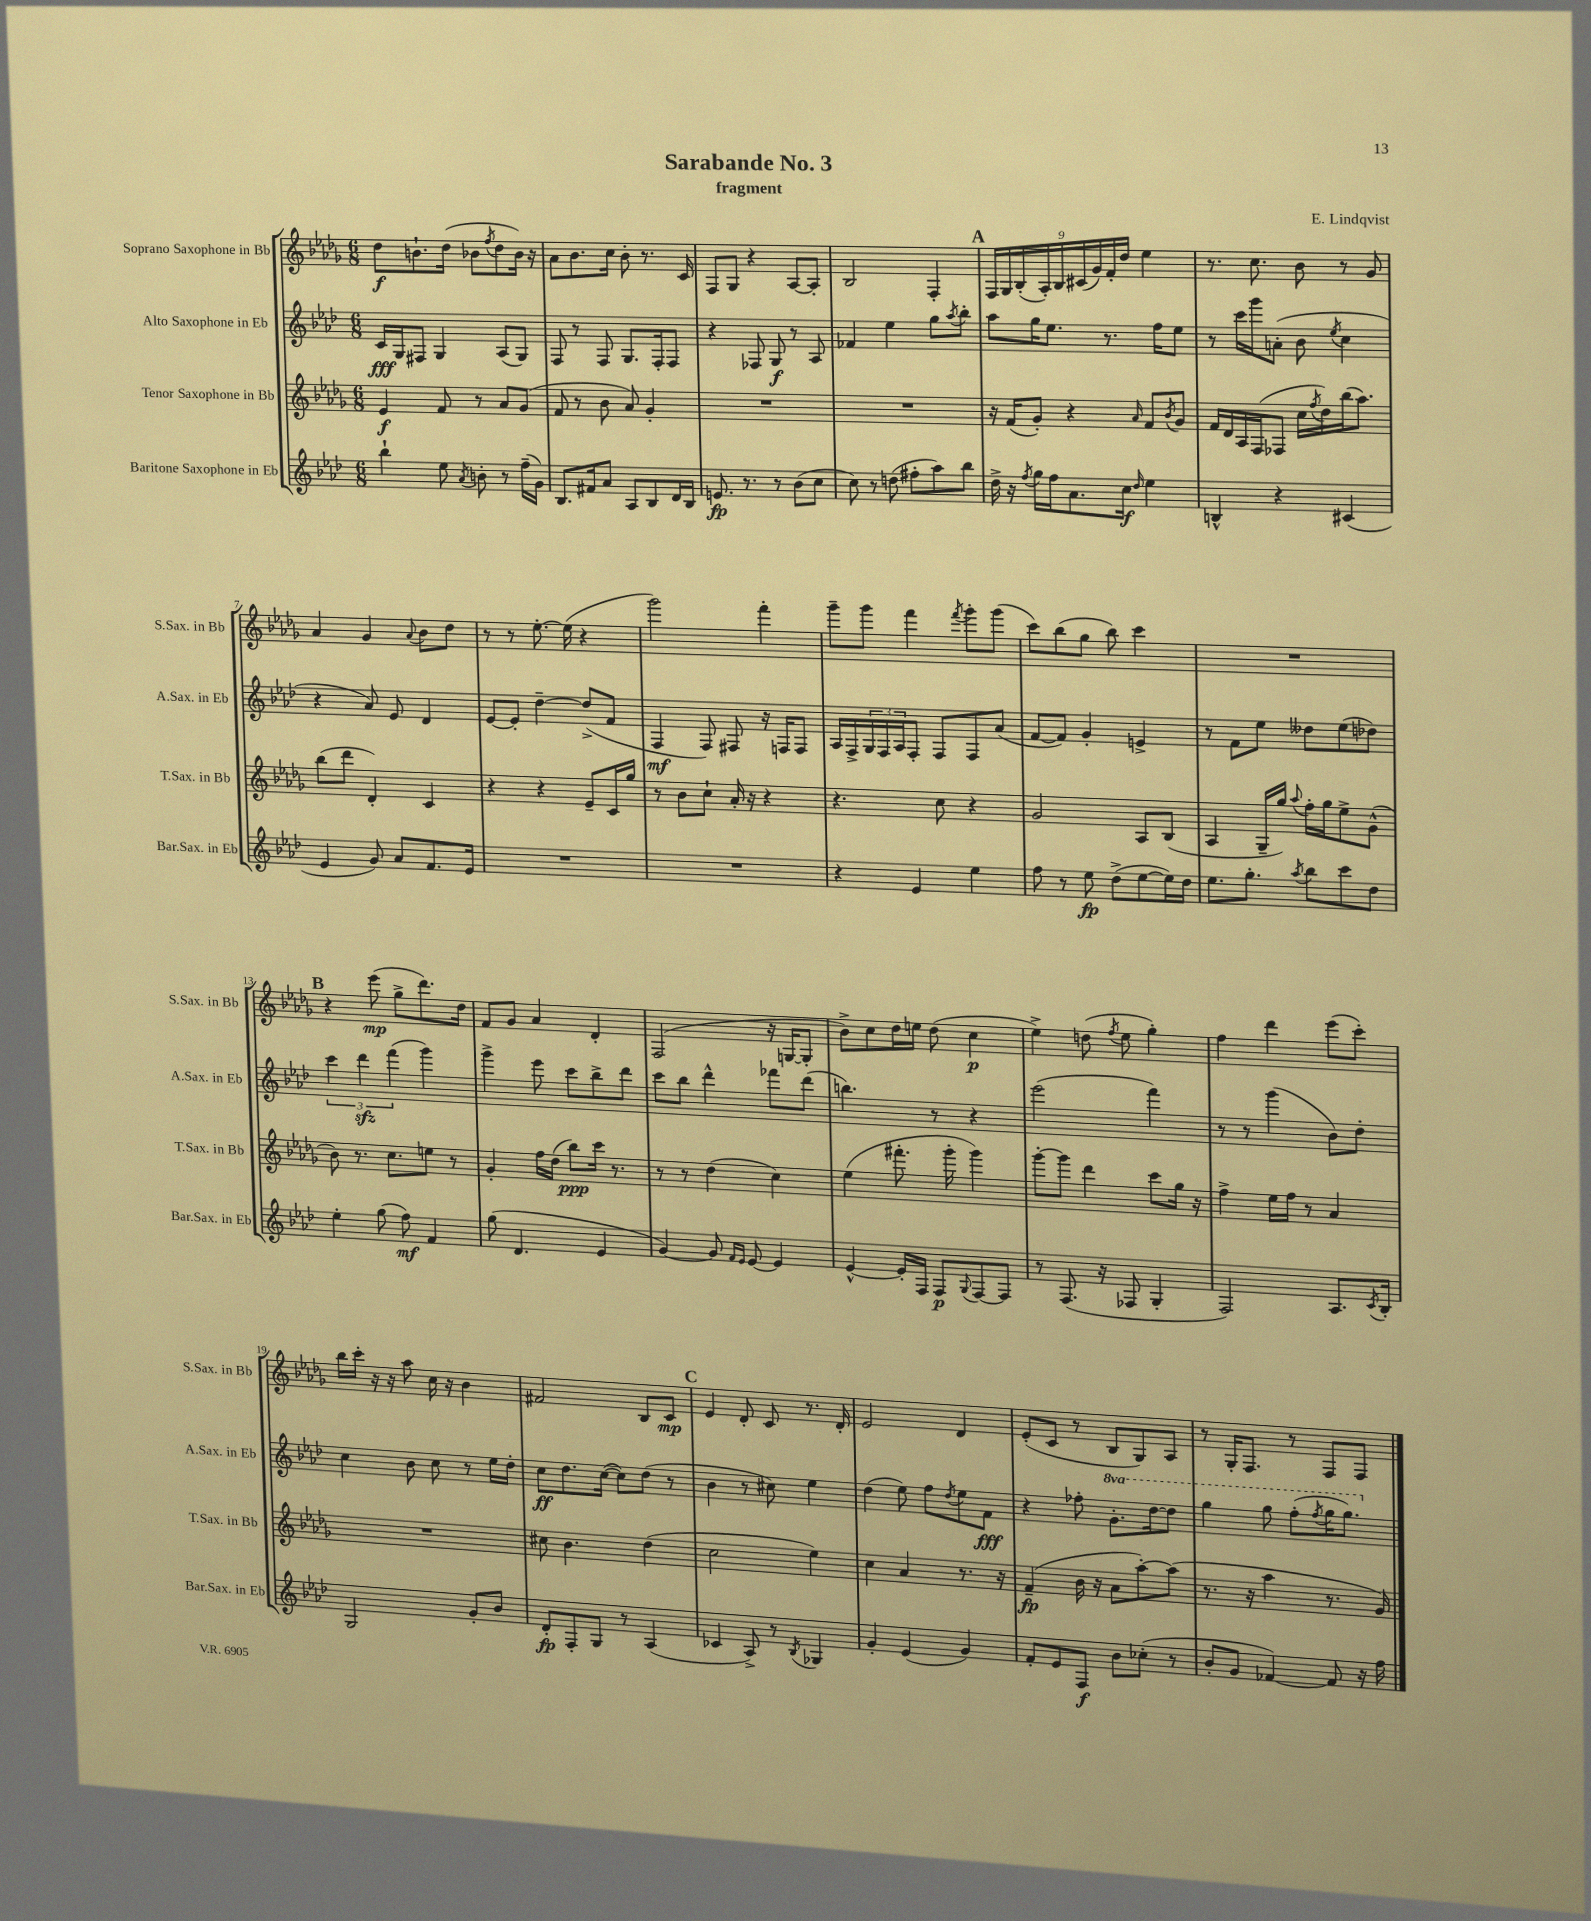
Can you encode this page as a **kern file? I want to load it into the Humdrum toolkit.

**kern	**dynam	**kern	**dynam	**kern	**dynam	**kern	**dynam
*part4	*part4	*part3	*part3	*part2	*part2	*part1	*part1
*staff4	*staff4	*staff3	*staff3	*staff2	*staff2	*staff1	*staff1
*I"Baritone Saxophone in Eb	*	*I"Tenor Saxophone in Bb	*	*I"Alto Saxophone in Eb	*	*I"Soprano Saxophone in Bb	*
*I'Bar.Sax. in Eb	*	*I'T.Sax. in Bb	*	*I'A.Sax. in Eb	*	*I'S.Sax. in Bb	*
*clefG2	*	*clefG2	*	*clefG2	*	*clefG2	*
*k[b-e-a-d-]	*	*k[b-e-a-d-g-]	*	*k[b-e-a-d-]	*	*k[b-e-a-d-g-]	*
*M6/8	*	*M6/8	*	*M6/8	*	*M6/8	*
=1	=1	=1	=1	=1	=1	=1	=1
4bb-`\	.	4e-/	f	16c/LL	fff	8dd-\L	f
.	.	.	.	16G/J	.	.	.
.	.	.	.	8F#X/J	.	8.bn`\	.
8ee-\	.	8f/	.	4G/	.	.	.
.	.	.	.	.	.	(16dd-\Jk	.
8qa-/	.	.	.	.	.	.	.
8bn'\	.	8r	.	.	.	8b-X\L	.
.	.	.	.	.	.	8qff/	.
8r	.	8a-/L	.	(8A-/L	.	8dd-\	.
(16ff~\LL	.	(8g-/J	.	8G/J)	.	16b-\Jk)	.
16g\JJ)	.	.	.	.	.	16r	.
=2	=2	=2	=2	=2	=2	=2	=2
8.B-/L	.	8f/	.	8F/	.	8a-\L	.
.	.	8r	.	8r	.	8.b-\	.
16f#X/k	.	.	.	.	.	.	.
8a-/J	.	8b-\	.	8F/	.	.	.
.	.	.	.	.	.	16cc\Jk	.
8A-/L	.	8a-/)	.	8.G/L	.	8b-'\	.
8B-/	.	4g-'/	.	.	.	8.r	.
.	.	.	.	16F'/k	.	.	.
16d-/L	.	.	.	8F/J	.	.	.
16B-/JJ	.	.	.	.	.	16c/	.
=3	=3	=3	=3	=3	=3	=3	=3
8.en/	fp	2.r	.	4r	.	8F/L	.
.	.	.	.	.	.	8G-/J	.
8.r	.	.	.	.	.	.	.
.	.	.	.	8F-X/	.	4r	.
8r	.	.	.	8G/	f	.	.
(8b-\L	.	.	.	8r	.	[8A-/L	.
8cc\J	.	.	.	8A-/	.	8A-'/J]	.
=4	=4	=4	=4	=4	=4	=4	=4
8cc\)	.	2.r	.	4f-X/	.	2B-/	.
8r	.	.	.	.	.	.	.
(8ddn\	.	.	.	4ee-\	.	.	.
8ff#X'\L	.	.	.	.	.	.	.
8aa-\)	.	.	.	8gg\L	.	4F'/	.
.	.	.	.	8qaa-/	.	.	.
8bb-\J	.	.	.	8bb-'\J	.	.	.
!!LO:REH:place=s1:t=A
=5	=5	=5	=5	=5	=5	=5	=5
16dd-^\	.	16r	.	8aa-\L	.	18F/LL	.
.	.	.	.	.	.	18G-/	.
16r	.	(16f/KL	.	.	.	.	.
.	.	.	.	.	.	(18B-'/	.
8qff/	.	.	.	.	.	.	.
16gg\LL	.	8g-'/J)	.	16gg\K	.	.	.
.	.	.	.	.	.	18A-'/)	.
16ff\J	.	.	.	8.ee-\J	.	.	.
.	.	.	.	.	.	18B-/	.
8.a-\	.	4r	.	.	.	.	.
.	.	.	.	.	.	(18c#X/	.
.	.	.	.	.	.	18g-/)	.
.	.	.	.	8.r	.	.	.
.	.	.	.	.	.	18f'/	.
16cc\Jk	f	.	.	.	.	.	.
.	.	.	.	.	.	18dd-/JJ	.
16qqdd-/	.	16qqa-/	.	.	.	.	.
4ee-\	.	8f/L	.	.	.	4ee-\	.
.	.	.	.	16ff\KL	.	.	.
.	.	8qb-/	.	.	.	.	.
.	.	8g-/J	.	8ee-\J	.	.	.
=6	=6	=6	=6	=6	=6	=6	=6
4Bn^^/	.	16f/LL	.	8r	.	8.r	.
.	.	16d-/	.	.	.	.	.
.	.	16A-/	.	16ccc\LL	.	.	.
.	.	(16F/J	.	16ggg\J	.	8.cc\	.
4r	.	8F-X/J	.	(8an'\J	.	.	.
.	.	16cc\LL	.	8b-\	.	8b-\	.
.	.	8qff/	.	.	.	.	.
.	.	16dd-\)	.	.	.	.	.
.	.	.	.	8qee-/	.	.	.
(4c#X/	.	(16bb-\J	.	4cc\	.	8r	.
.	.	8.aa-\J)	.	.	.	.	.
.	.	.	.	.	.	8g-/	.
!!LO:LB:g=z
=7	=7	=7	=7	=7	=7	=7	=7
4e-/	.	(8bb-\L	.	4r	.	4a-/	.
.	.	8ddd-\J	.	.	.	.	.
8g/)	.	4d-'/)	.	8a-/)	.	4g-/	.
8a-/L	.	.	.	8e-/	.	.	.
.	.	.	.	.	.	8qqa-/	.
8.f/	.	4c/	.	4d-/	.	8b-\L	.
.	.	.	.	.	.	8dd-\J	.
16e-/Jk	.	.	.	.	.	.	.
=8	=8	=8	=8	=8	=8	=8	=8
2.r	.	4r	.	[8e-/L	.	8r	.
.	.	.	.	8e-'/J]	.	8r	.
.	.	4r	.	[4dd-~\	.	[8.ee-'\	.
.	.	.	.	.	.	(16ee-\]	.
.	.	8e-~/L	.	(8dd-^/L]	.	4r	.
.	.	16c/L	.	8f/J	.	.	.
.	.	16gg-/JJ	.	.	.	.	.
=9	=9	=9	=9	=9	=9	=9	=9
2.r	.	8r	.	4F/	mf	2ggg-\)	.
.	.	8b-\L	.	.	.	.	.
.	.	8cc`\J	.	8F/)	.	.	.
.	.	16a-'/	.	8F#X/	.	.	.
.	.	16r	.	.	.	.	.
.	.	4r	.	16r	.	4fff'\	.
.	.	.	.	16Fn/KL	.	.	.
.	.	.	.	8F/J	.	.	.
=10	=10	=10	=10	=10	=10	=10	=10
4r	.	4.r	.	16A-/LL	.	8ggg-~\L	.
.	.	.	.	16F^/	.	.	.
.	.	.	.	24G/	.	8ggg-\J	.
.	.	.	.	24F/	.	.	.
.	.	.	.	24A-/J	.	.	.
4e-/	.	.	.	8F'/J	.	4fff\	.
.	.	8cc\	.	8F/L	.	.	.
.	.	.	.	.	.	8qfff/	.
4ee-\	.	4r	.	8F/	.	8ggg-'\L	.
.	.	.	.	(8a-/J	.	(8ggg-\J	.
=11	=11	=11	=11	=11	=11	=11	=11
8ff\	.	2g-/	.	[8f/L	.	8ccc\L)	.
8r	.	.	.	8f/J])	.	(8bb-\	.
8ee-\	fp	.	.	4g'/	.	8gg-\J	.
(8dd-^\L	.	.	.	.	.	8bb-\)	.
[8ee-\	.	8A-/L	.	4en^/	.	4ccc\	.
16ee-\L])	.	(8B-/J	.	.	.	.	.
16dd-\JJ	.	.	.	.	.	.	.
=12	=12	=12	=12	=12	=12	=12	=12
8.ee-\L	.	4A-/	.	8r	.	2.r	.
.	.	.	.	8f\L	.	.	.
8.gg'\J	.	.	.	.	.	.	.
.	.	16G-~/LL	.	8ee-\J	.	.	.
.	.	16gg-/JJ)	.	.	.	.	.
8qaa-/	.	8qqaa-/	.	.	.	.	.
8bb-\L	.	16ff'\LL	.	8dd--X\L	.	.	.
.	.	16gg-\J	.	.	.	.	.
8ccc\	.	8ee-^\	.	(8ee-\	.	.	.
8dd-\J	.	(8g-^^\J	.	8dd-X\J)	.	.	.
!!LO:LB:g=z
!!LO:REH:place=s1:t=B
=13	=13	=13	=13	=13	=13	=13	=13
4ee-'\	.	8b-\)	.	6ccc\	.	4r	.
.	.	8.r	.	.	.	.	.
.	.	.	.	6ddd-zz\	.	.	.
(8gg\	.	.	.	.	.	(8eee-\	mp
.	.	8.cc\L	.	.	.	.	.
.	.	.	.	(6fff\	.	.	.
8ff\)	mf	.	.	.	.	8gg-^\L	.
4f/	.	8een\J	.	4ggg\)	.	8.ddd-\)	.
.	.	8r	.	.	.	.	.
.	.	.	.	.	.	16dd-\Jk	.
=14	=14	=14	=14	=14	=14	=14	=14
(8gg\	.	4g-'/	.	4ggg^\	.	8f/L	.
4.d-/	.	.	.	.	.	8g-/J	.
.	.	16ff\LL	.	8eee-\	.	4a-/	.
.	.	(16dd-\JJ	.	.	.	.	.
.	.	8bb-\L)	ppp	8ccc\L	.	.	.
4e-/	.	16ccc\Jk	.	8bb-^\	.	4d-'/	.
.	.	8.r	.	.	.	.	.
.	.	.	.	8ddd-\J	.	.	.
=15	=15	=15	=15	=15	=15	=15	=15
[4g/)	.	8r	.	8ccc\L	.	(2F/	.
.	.	8r	.	8bb-\J	.	.	.
8g/]	.	(4dd-\	.	4ddd-^^\	.	.	.
16qqf/LL	.	.	.	.	.	.	.
16qqe-/JJ	.	.	.	.	.	.	.
[8e-/	.	.	.	.	.	.	.
4e-/]	.	4cc\)	.	8fff-X\L	.	16r	.
.	.	.	.	.	.	[16Gn/KL	.
.	.	.	.	(8ddd-\J	.	8G'/J]	.
=16	=16	=16	=16	=16	=16	=16	=16
[4e-^^/	.	(4ee-\	.	4.bbn\)	.	8b-^\L)	.
.	.	.	.	.	.	8cc\	.
16e-'/LL]	.	8.fff#X'\	.	.	.	16dd-\L	.
16F/JJ	.	.	.	.	.	16een\JJ	.
8F/L	p	.	.	8r	.	(8dd-\	.
.	.	16ggg-'\	.	.	.	.	.
8qqG/	.	.	.	.	.	.	.
[8F/	.	4ggg-\)	.	4r	.	4cc\	p
8F/J]	.	.	.	.	.	.	.
=17	=17	=17	=17	=17	=17	=17	=17
8r	.	[8ggg-'\L	.	(2eee-\	.	4ee-^\)	.
(8.F/	.	8ggg-\J]	.	.	.	.	.
.	.	4ddd-\	.	.	.	(8ddn\	.
16r	.	.	.	.	.	.	.
.	.	.	.	.	.	8qff/	.
8F-X/	.	.	.	.	.	8ee-\	.
4G'/	.	8ccc\L	.	4fff\)	.	4gg-'\)	.
.	.	16gg-\Jk	.	.	.	.	.
.	.	16r	.	.	.	.	.
=18	=18	=18	=18	=18	=18	=18	=18
2F/)	.	4ff^\	.	8r	.	4ff\	.
.	.	.	.	8r	.	.	.
.	.	16ee-\LL	.	(4ggg\	.	4ddd-\	.
.	.	16ff\JJ	.	.	.	.	.
.	.	8r	.	.	.	.	.
8.A-/L	.	4a-/	.	8b-\L)	.	(8eee-\L	.
.	.	.	.	8dd-'\J	.	8ccc'\J)	.
8qc/	.	.	.	.	.	.	.
16B-'/Jk	.	.	.	.	.	.	.
!!LO:LB:g=z
=19	=19	=19	=19	=19	=19	=19	=19
2G/	.	2.r	.	4cc\	.	16bb-\LL	.
.	.	.	.	.	.	16ccc'\JJ	.
.	.	.	.	.	.	16r	.
.	.	.	.	.	.	16r	.
.	.	.	.	8b-\	.	8aa-\	.
.	.	.	.	8cc\	.	16cc\	.
.	.	.	.	.	.	16r	.
8g'/L	.	.	.	8r	.	4b-\	.
8b-/J	.	.	.	16ee-\LL	.	.	.
.	.	.	.	16dd-'\JJ	.	.	.
=20	=20	=20	=20	=20	=20	=20	=20
8d-'/L	fp	8cc#X\	.	8cc\L	ff	2f#X/	.
8F'/	.	4.b-\	.	8.dd-\	.	.	.
8G/J	.	.	.	.	.	.	.
.	.	.	.	([16cc\Jk	.	.	.
8r	.	.	.	8cc\L])	.	.	.
(4A-/	.	(4dd-\	.	(8dd-\J	.	8B-/L	.
.	.	.	.	8r	.	8c/J	mp
!!LO:REH:place=s1:t=C
=21	=21	=21	=21	=21	=21	=21	=21
4c-X/	.	2cc\	.	4b-\	.	4e-/	.
8A-^/)	.	.	.	8r	.	8d-'/	.
8r	.	.	.	8cc#X\)	.	8c/	.
8qB-/	.	.	.	.	.	.	.
4G-X/	.	4ee-\)	.	4ee-\	.	8.r	.
.	.	.	.	.	.	16d-'/	.
=22	=22	=22	=22	=22	=22	=22	=22
4g'/	.	4cc\	.	(4dd-\	.	2e-/	.
(4e-/	.	4a-/	.	8ee-\)	.	.	.
.	.	.	.	8ff\L	.	.	.
.	.	.	.	8qdd-/	.	.	.
4g/)	.	8.r	.	8ee-\	.	4d-/	.
.	.	.	.	8f\J	fff	.	.
.	.	16r	.	.	.	.	.
=23	=23	=23	=23	=23	=23	=23	=23
8f'/L	.	(4f~/	fp	4r	.	(8e-'/L	.
8e-/	.	.	.	.	.	8c/J	.
8F/J	f	16b-\	.	8ff-X'\	.	8r	.
.	.	16r	.	.	.	.	.
*	*	*	*	*8va	*	*	*
8b-\L	.	8a-\L	.	8.gg'\L	.	8B-/L	.
(8cc-X'\J	.	[8aa-'\)	.	.	.	8G-/)	.
.	.	.	.	[16ddd-\k	.	.	.
8r	.	(8aa-\J]	.	8ddd-\J]	.	8A-/J	.
=24	=24	=24	=24	=24	=24	=24	=24
8b-'/L	.	8.r	.	4ggg\	.	8r	.
8g/J	.	.	.	.	.	16G-'/KL	.
.	.	16r	.	.	.	8.F/J	.
[4f-X/)	.	4aa-\	.	8ggg\	.	.	.
.	.	.	.	(8fff'\L	.	8r	.
.	.	.	.	8qfff/	.	.	.
8f-/]	.	8.r	.	16ggg\K	.	8F/L	.
.	.	.	.	8.ggg\J)	.	.	.
16r	.	.	.	.	.	8F/J	.
16ff\	.	16g-/)	.	.	.	.	.
*	*	*	*	*X8va	*	*	*
==	==	==	==	==	==	==	==
*-	*-	*-	*-	*-	*-	*-	*-
